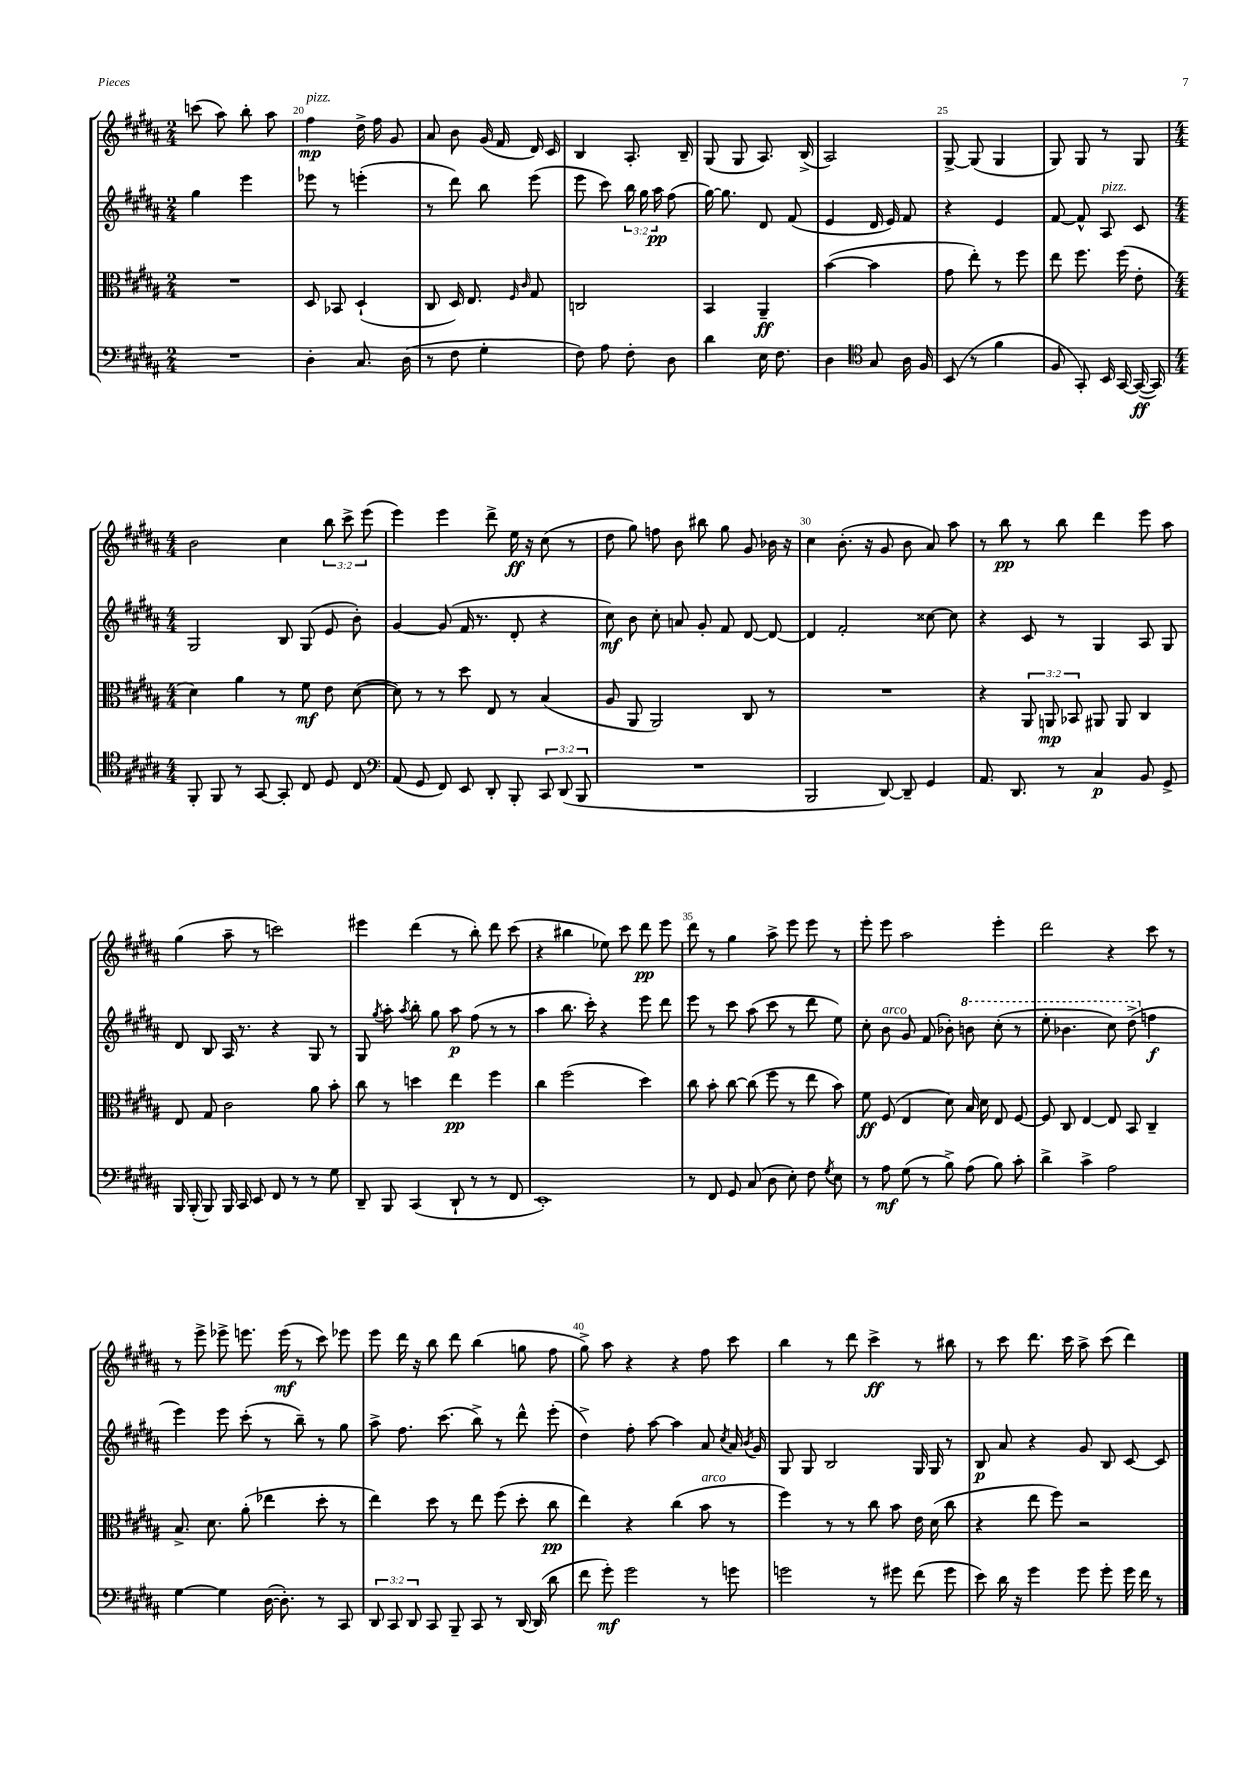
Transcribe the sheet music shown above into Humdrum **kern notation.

**kern	**dynam	**kern	**dynam	**kern	**dynam	**kern	**dynam
*part4	*part4	*part3	*part3	*part2	*part2	*part1	*part1
*staff4	*staff4	*staff3	*staff3	*staff2	*staff2	*staff1	*staff1
*clefF4	*	*clefC3	*	*clefG2	*	*clefG2	*
*k[f#c#g#d#a#]	*	*k[f#c#g#d#a#]	*	*k[f#c#g#d#a#]	*	*k[f#c#g#d#a#]	*
*M2/4	*	*M2/4	*	*M2/4	*	*M2/4	*
=19	=19	=19	=19	=19	=19	=19	=19
2r	.	2r	.	4gg#\	.	(8cccn\	.
.	.	.	.	.	.	8aa#\)	.
.	.	.	.	4eee\	.	8bb'\	.
.	.	.	.	.	.	8aa#\	.
=20	=20	=20	=20	=20	=20	=20	=20
!	!	!	!	!	!	!LO:TX:a:i:t=pizz.	!
4D#'\	.	8D#/	.	8eee-X\	.	4ff#\	mp
.	.	8BB-X/	.	8r	.	.	.
8.C#/	.	(4D#`/	.	(4eeen'\	.	16dd#^\	.
.	.	.	.	.	.	16ff#\	.
.	.	.	.	.	.	8g#/	.
(16D#\	.	.	.	.	.	.	.
=21	=21	=21	=21	=21	=21	=21	=21
8r	.	8C#/	.	8r	.	8a#/	.
8F#\	.	16D#/)	.	8ddd#\)	.	8b\	.
.	.	8.E/	.	.	.	.	.
4G#'\	.	.	.	8bb\	.	(16g#/	.
.	.	.	.	.	.	16f#/	.
.	.	16qqF#/	.	.	.	.	.
.	.	16qqc#/	.	.	.	.	.
.	.	8G#/	.	(8eee\	.	16d#/)	.
.	.	.	.	.	.	16c#/	.
=22	=22	=22	=22	=22	=22	=22	=22
8F#\)	.	2Cn/	.	8eee\	.	4B/	.
8A#\	.	.	.	8ccc#\)	.	.	.
8F#'\	.	.	.	24bb\	.	8.A#'/	.
.	.	.	.	24gg#\	.	.	.
.	.	.	.	24aa#\	pp	.	.
8D#\	.	.	.	(8ff#\	.	.	.
.	.	.	.	.	.	16B~/	.
=23	=23	=23	=23	=23	=23	=23	=23
4d#\	.	4BB/	.	[16gg#\)	.	(8G#/	.
.	.	.	.	8.gg#\]	.	.	.
.	.	.	.	.	.	8G#/	.
16E\	.	4AA#~/	ff	8d#/	.	8.A#/)	.
8.F#\	.	.	.	.	.	.	.
.	.	.	.	(8f#/	.	.	.
.	.	.	.	.	.	(16B^/	.
=24	=24	=24	=24	=24	=24	=24	=24
4D#\	.	([4b\	.	4e/	.	2A#/)	.
*clefC4	*	*	*	*	*	*	*
8G#/	.	4b\]	.	16d#/	.	.	.
.	.	.	.	16e/)	.	.	.
16A#\	.	.	.	8f#/	.	.	.
16F#/	.	.	.	.	.	.	.
=25	=25	=25	=25	=25	=25	=25	=25
(8BB/	.	8g#\	.	4r	.	[8G#^/	.
8r	.	8ee'\)	.	.	.	(8G#/]	.
4f#\	.	8r	.	4e/	.	4G#/	.
.	.	8ff#\	.	.	.	.	.
=26	=26	=26	=26	=26	=26	=26	=26
8F#/	.	8ee\	.	[8f#/	.	8G#/)	.
8GG#'/)	.	8.ff#\	.	8f#^^/]	.	8G#/	.
!	!	!	!	!LO:TX:a:i:t=pizz.	!	!	!
16BB/	.	.	.	8A#/	.	8r	.
[16GG#/	.	(16ff#\	.	.	.	.	.
(16GG#/_	ff	8e'\	.	8c#/	.	8G#/	.
16GG#/])	.	.	.	.	.	.	.
!!LO:LB:g=z
=27	=27	=27	=27	=27	=27	=27	=27
*M4/4	*	*M4/4	*	*M4/4	*	*M4/4	*
8FF#'/	.	4d#\)	.	2G#/	.	2b\	.
8FF#/	.	.	.	.	.	.	.
8r	.	4a#\	.	.	.	.	.
[8GG#/	.	.	.	.	.	.	.
8GG#'/]	.	8r	.	8B/	.	4cc#\	.
8C#/	.	8f#\	mf	(8G#/	.	.	.
8D#/	.	8e\	.	8e/	.	12bb\	.
.	.	.	.	.	.	12ccc#^\	.
8C#/	.	([8d#\	.	8b'\)	.	.	.
.	.	.	.	.	.	(12eee\	.
=28	=28	=28	=28	=28	=28	=28	=28
*clefF4	*	*	*	*	*	*	*
(8AA#/	.	8d#\])	.	[4g#/	.	4eee\)	.
8GG#/	.	8r	.	.	.	.	.
8FF#/)	.	8r	.	(8g#/]	.	4eee\	.
8EE/	.	8dd#\	.	16f#/	.	.	.
.	.	.	.	8.r	.	.	.
8DD#'/	.	8E/	.	.	.	8ddd#^\	.
8BBB'/	.	8r	.	8d#'/	.	16ee\	ff
.	.	.	.	.	.	16r	.
12CC#/	.	(4B/	.	4r	.	(8cc#\	.
(12DD#/	.	.	.	.	.	.	.
.	.	.	.	.	.	8r	.
12BBB/	.	.	.	.	.	.	.
=29	=29	=29	=29	=29	=29	=29	=29
1r	.	8A#/	.	8cc#\)	mf	8dd#\	.
.	.	8AA#/	.	8b\	.	8gg#\)	.
.	.	2AA#/)	.	8cc#'\	.	8ffn\	.
.	.	.	.	8an/	.	8b\	.
.	.	.	.	8g#'/	.	8bb#X\	.
.	.	.	.	8f#/	.	8gg#\	.
.	.	8C#/	.	[8d#/	.	8g#/	.
.	.	8r	.	8d#/_	.	16b-X\	.
.	.	.	.	.	.	16r	.
=30	=30	=30	=30	=30	=30	=30	=30
2BBB/	.	1r	.	4d#/]	.	4cc#\	.
.	.	.	.	2f#'/	.	(8.b'\	.
.	.	.	.	.	.	16r	.
[8DD#/)	.	.	.	.	.	8g#/	.
8DD#~/]	.	.	.	.	.	8b\	.
4GG#/	.	.	.	[8cc##X\	.	8a#/)	.
.	.	.	.	8cc##\]	.	8aa#\	.
=31	=31	=31	=31	=31	=31	=31	=31
8.AA#/	.	4r	.	4r	.	8r	.
.	.	.	.	.	.	8bb\	pp
8.DD#/	.	.	.	.	.	.	.
.	.	12AA#/	.	8c#/	.	8r	.
.	.	12AAn/	mp	.	.	.	.
8r	.	.	.	8r	.	8bb\	.
.	.	12BB-X/	.	.	.	.	.
4C#/	p	8AA#X/	.	4G#/	.	4ddd#\	.
.	.	8AA#/	.	.	.	.	.
8BB/	.	4C#/	.	8A#/	.	8eee\	.
8GG#^/	.	.	.	8G#/	.	8aa#\	.
!!LO:LB:g=z
=32	=32	=32	=32	=32	=32	=32	=32
16BBB/	.	8E/	.	8d#/	.	(4gg#\	.
(16BBB'/	.	.	.	.	.	.	.
8BBB/)	.	8G#/	.	8B/	.	.	.
16BBB/	.	2c#\	.	16A#/	.	8aa#~\	.
16CC#/	.	.	.	8.r	.	.	.
8EE/	.	.	.	.	.	8r	.
8FF#/	.	.	.	4r	.	2cccn\)	.
8r	.	.	.	.	.	.	.
8r	.	8a#\	.	8G#/	.	.	.
8G#\	.	8b'\	.	8r	.	.	.
=33	=33	=33	=33	=33	=33	=33	=33
8DD#~/	.	8cc#\	.	8G#/	.	4eee#X\	.
.	.	.	.	8qgg#/	.	.	.
8BBB/	.	8r	.	8aa#'\	.	.	.
.	.	.	.	8qaa#/	.	.	.
(4CC#/	.	4ddn\	.	8bb'\	.	(4ddd#\	.
.	.	.	.	8gg#\	.	.	.
8DD#`/	.	4ee\	pp	8aa#\	p	8r	.
8r	.	.	.	(8ff#\	.	8bb'\)	.
8r	.	4ff#\	.	8r	.	8ddd#\	.
8FF#/	.	.	.	8r	.	(8ccc#\	.
=34	=34	=34	=34	=34	=34	=34	=34
1EE')	.	4cc#\	.	4aa#\	.	4r	.
.	.	(2ff#\	.	8.bb\	.	4bb#X\	.
.	.	.	.	16ccc#'\)	.	.	.
.	.	.	.	4r	.	8ee-X\)	.
.	.	.	.	.	.	8ccc#\	.
.	.	4dd#\)	.	8eee\	.	8ddd#\	pp
.	.	.	.	8ddd#\	.	8eee\	.
=35	=35	=35	=35	=35	=35	=35	=35
8r	.	8cc#\	.	8eee\	.	8ddd#\	.
8FF#/	.	8b'\	.	8r	.	8r	.
8GG#/	.	[8cc#\	.	8ccc#\	.	4gg#\	.
(8C#/	.	(8cc#\]	.	(8aa#\	.	.	.
8D#\	.	8ff#\	.	8ccc#\	.	8aa#^\	.
8E'\)	.	8r	.	8r	.	8eee\	.
8F#\	.	8ee\	.	8ddd#\	.	8eee\	.
8qG#/	.	.	.	.	.	.	.
8E\	.	8b\)	.	8ee\)	.	8r	.
=36	=36	=36	=36	=36	=36	=36	=36
8r	.	8f#\	ff	8cc#'\	.	8eee'\	.
!	!	!	!	!LO:TX:a:i:t=arco	!	!	!
8A#\	mf	(8F#/	.	8b\	.	8eee\	.
(8G#\	.	4E/	.	8g#/	.	2aa#\	.
8r	.	.	.	(8f#/	.	.	.
8B^\)	.	8d#\)	.	8b-X'\)	.	.	.
*	*	*	*	*8va	*	*	*
(8A#\	.	16B/	.	8bbn\	.	.	.
.	.	16d#\	.	.	.	.	.
8B\)	.	8E/	.	(8ccc#'\	.	4eee'\	.
8c#'\	.	[8F#/	.	8r	.	.	.
=37	=37	=37	=37	=37	=37	=37	=37
4d#^\	.	8F#/]	.	8eee'\	.	2ddd#\	.
.	.	8C#/	.	4.bb-X\	.	.	.
4c#^\	.	[4E/	.	.	.	.	.
2A#\	.	8E/]	.	8ccc#\)	.	4r	.
.	.	8BB/	.	(8ddd#^\	.	.	.
*	*	*	*	*X8va	*	*	*
.	.	4C#~/	.	4ffn\	f	8ccc#\	.
.	.	.	.	.	.	8r	.
!!LO:LB:g=z
=38	=38	=38	=38	=38	=38	=38	=38
[4G#\	.	8.B^/	.	4eee\)	.	8r	.
.	.	.	.	.	.	8eee^\	.
.	.	8.d#\	.	.	.	.	.
4G#\]	.	.	.	8eee\	.	8eee-X^\	.
.	.	(8a#'\	.	(8ccc#'\	.	8.eeen\	.
([16D#\	.	4ee-X\	.	8r	.	.	.
8.D#'\])	.	.	.	.	.	(16eee\	mf
.	.	.	.	8bb~\)	.	8r	.
8r	.	8dd#'\	.	8r	.	8ccc#\)	.
8CC#/	.	8r	.	8gg#\	.	8eee-X\	.
=39	=39	=39	=39	=39	=39	=39	=39
12DD#/	.	4ee\)	.	8aa#^\	.	8eee\	.
12CC#/	.	.	.	.	.	.	.
.	.	.	.	8.ff#\	.	16ddd#\	.
12DD#/	.	.	.	.	.	.	.
.	.	.	.	.	.	16r	.
8CC#/	.	8dd#\	.	.	.	8bb\	.
.	.	.	.	(8.ccc#\	.	.	.
8BBB~/	.	8r	.	.	.	8ddd#\	.
8CC#/	.	8ee\	.	8bb^\)	.	(4bb\	.
8r	.	(8ff#\	.	8r	.	.	.
[16DD#/	.	8dd#'\	.	8ddd#^^\	.	8ggn\	.
(16DD#/]	.	.	.	.	.	.	.
8d#\	.	8cc#\	pp	(8eee'\	.	8ff#\	.
=40	=40	=40	=40	=40	=40	=40	=40
8f#\	.	4ee\)	.	4dd#^\)	.	8gg#^\)	.
8g#'\)	mf	.	.	.	.	8aa#\	.
2g#\	.	4r	.	8ff#'\	.	4r	.
.	.	.	.	[8aa#\	.	.	.
.	.	(4cc#\	.	4aa#\]	.	4r	.
!	!	!LO:TX:a:i:t=arco	!	!	!	!	!
8r	.	8b\	.	8a#/	.	8ff#\	.
.	.	.	.	8qcc#/	.	.	.
8gn\	.	8r	.	16a#/	.	8ccc#\	.
.	.	.	.	8qb/	.	.	.
.	.	.	.	16g#/	.	.	.
=41	=41	=41	=41	=41	=41	=41	=41
2gn\	.	4ff#\)	.	8G#/	.	4bb\	.
.	.	.	.	8G#/	.	.	.
.	.	8r	.	2B/	.	8r	.
.	.	8r	.	.	.	8ddd#\	.
8r	.	8cc#\	.	.	.	4ccc#^\	ff
8g#X\	.	8b\	.	.	.	.	.
(8f#\	.	16e\	.	16G#/	.	8r	.
.	.	(16d#\	.	16G#/	.	.	.
8g#\	.	8cc#\	.	8r	.	8bb#X\	.
=42	=42	=42	=42	=42	=42	=42	=42
8e\)	.	4r	.	8B/	p	8r	.
16d#\	.	.	.	8a#/	.	8ccc#\	.
16r	.	.	.	.	.	.	.
4g#\	.	8ee\	.	4r	.	8.ddd#\	.
.	.	8ff#\)	.	.	.	.	.
.	.	.	.	.	.	16ccc#\	.
8g#\	.	2r	.	8g#/	.	8aa#^\	.
8g#'\	.	.	.	8B/	.	(8ccc#\	.
16g#\	.	.	.	[8c#/	.	4ddd#\)	.
16f#\	.	.	.	.	.	.	.
8r	.	.	.	8c#/]	.	.	.
==	==	==	==	==	==	==	==
*-	*-	*-	*-	*-	*-	*-	*-
